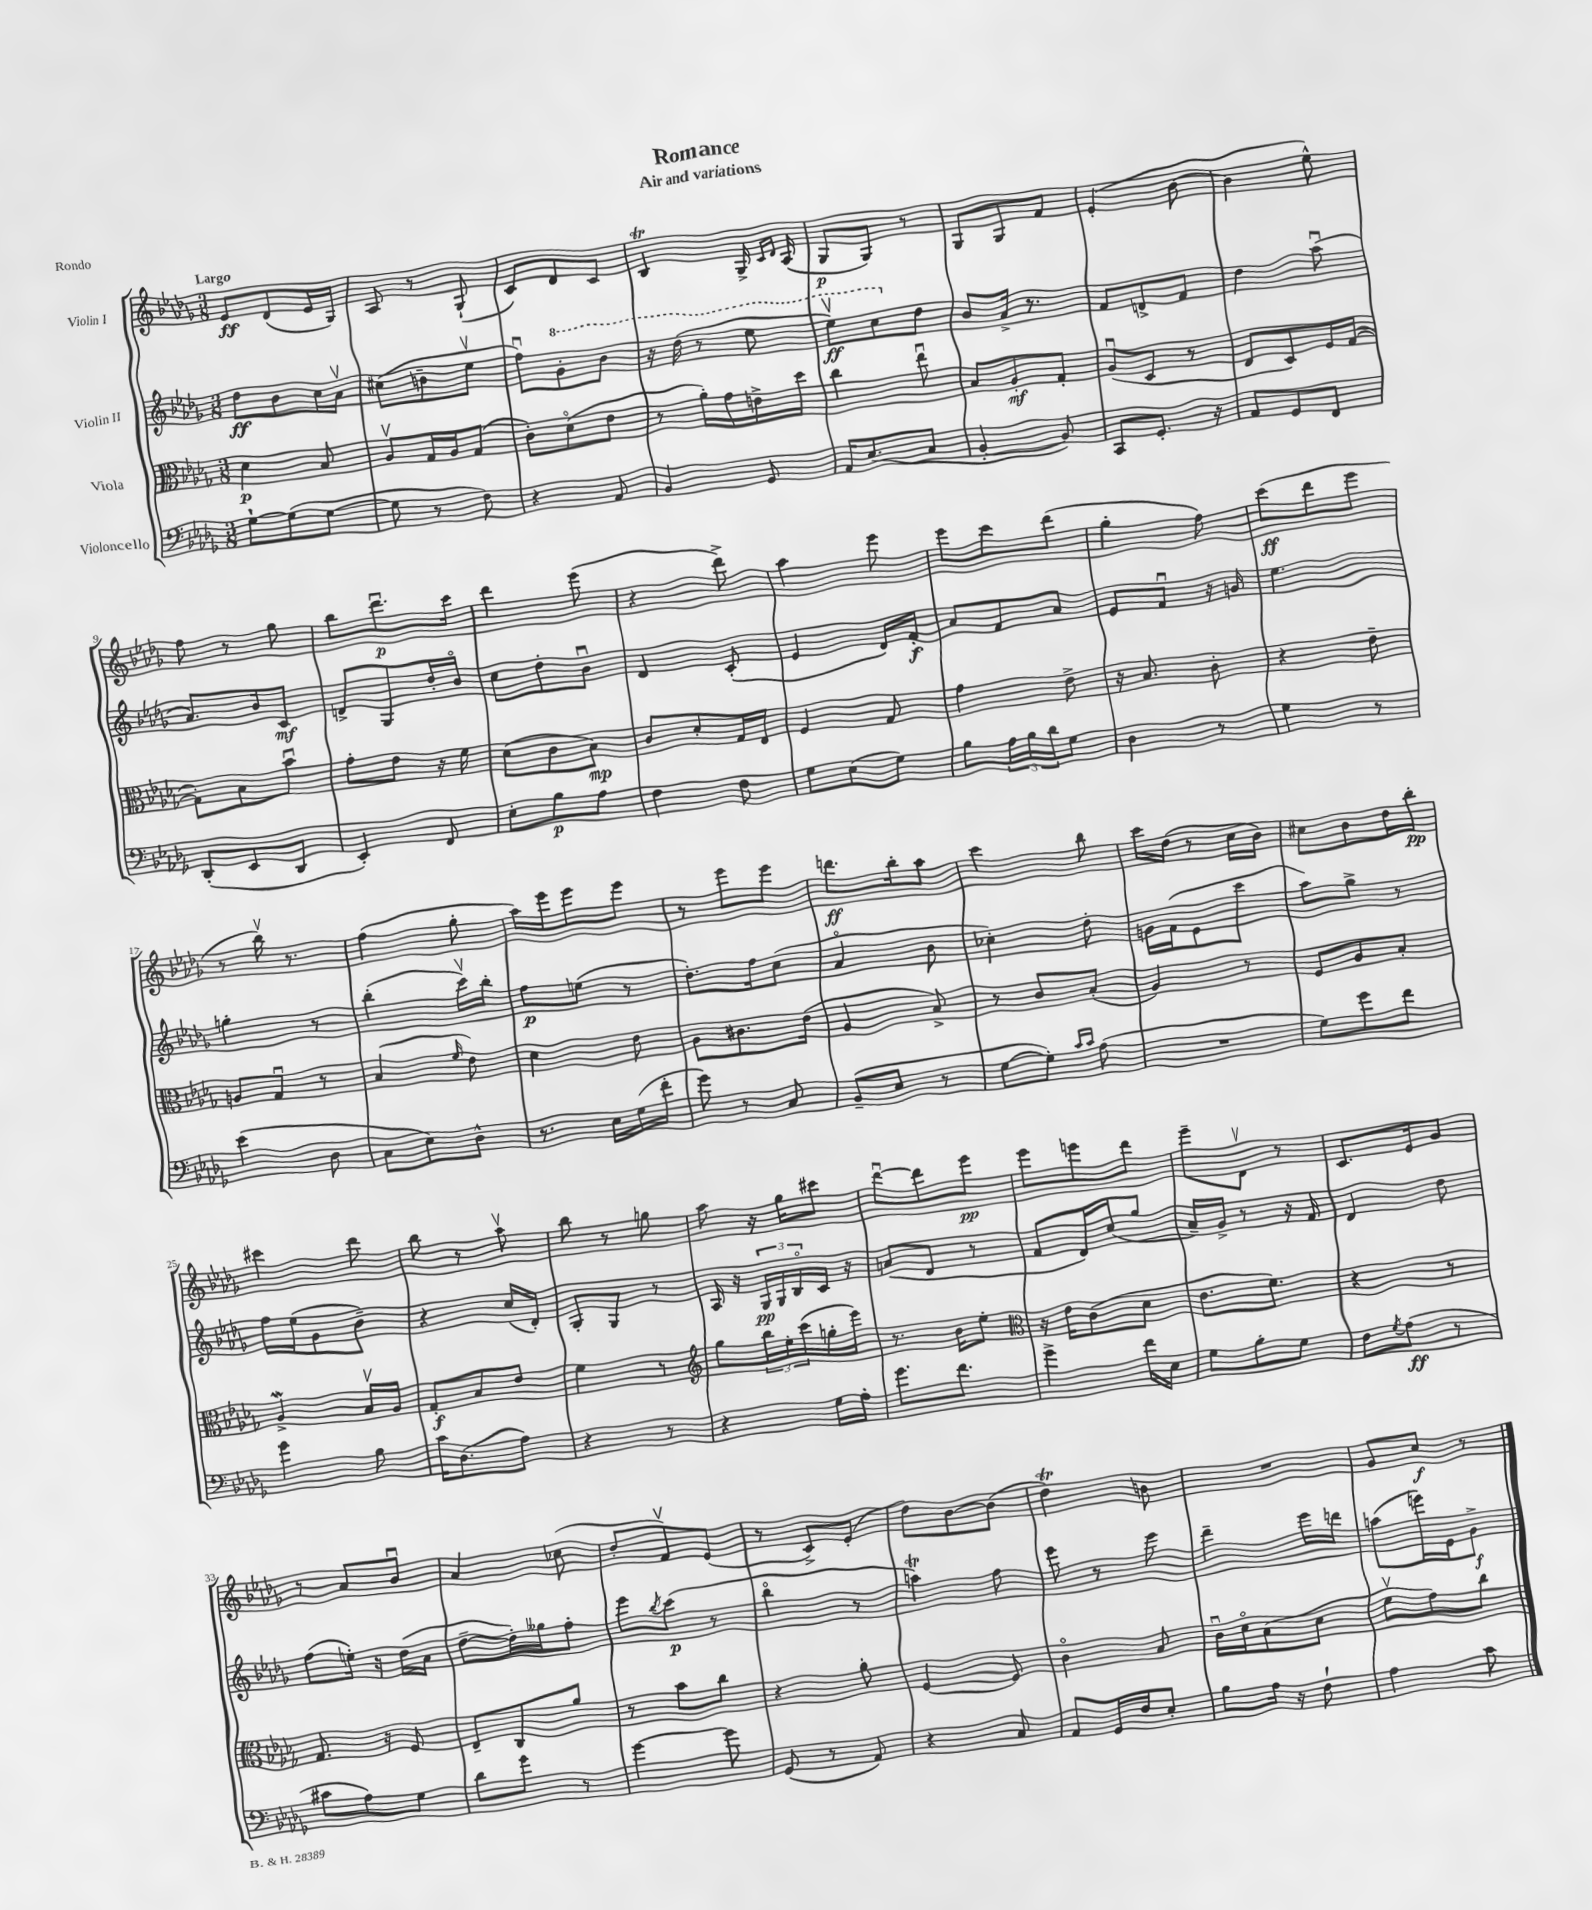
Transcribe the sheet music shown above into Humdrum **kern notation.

**kern	**dynam	**kern	**dynam	**kern	**dynam	**kern	**dynam
*part4	*part4	*part3	*part3	*part2	*part2	*part1	*part1
*staff4	*staff4	*staff3	*staff3	*staff2	*staff2	*staff1	*staff1
*I"Violoncello	*	*I"Viola	*	*I"Violin II	*	*I"Violin I	*
*clefF4	*	*clefC3	*	*clefG2	*	*clefG2	*
*k[b-e-a-d-g-]	*	*k[b-e-a-d-g-]	*	*k[b-e-a-d-g-]	*	*k[b-e-a-d-g-]	*
*M3/8	*	*M3/8	*	*M3/8	*	*M3/8	*
=1	=1	=1	=1	=1	=1	=1	=1
!	!	!	!	!	!	!LO:TX:a:B:t=Largo	!
[8G-`\L	.	4d-\	p	8dd-\L	ff	8e-/L	ff
(8G-\]	.	.	.	8b-\	.	(8d-/	.
[8G-\J	.	8B-/	.	16cc\L	.	16e-/L	.
.	.	.	.	16a-v\JJ	.	16G-/JJ)	.
=2	=2	=2	=2	=2	=2	=2	=2
8G-\]	.	8A-v/L	.	(8cc#X\L	.	8A-/	.
8r	.	16G-/L	.	8bn~\	.	8r	.
.	.	16A-/J	.	.	.	.	.
8F\)	.	(8G-/J	.	8ee-v\J	.	(8G-`/	.
=3	=3	=3	=3	=3	=3	=3	=3
4r	.	8c'\L)	.	8ffu\L)	.	8c/L)	.
*	*	*	*	*8va	*	*	*
.	.	(8d-\	.	8gg-'\	.	8d-/	.
8AA-/	.	8e-\J	.	8bb-\J	.	8c/J	.
=4	=4	=4	=4	=4	=4	=4	=4
4BB-/	.	8r	.	16r	.	4B-T/	.
.	.	.	.	(16ddd-\	.	.	.
.	.	16a-'\LL)	.	8r	.	.	.
.	.	16g-\	.	.	.	.	.
8GG-/	.	16en^\	.	8eee-\	.	16G-^/	.
.	.	.	.	.	.	16qqc/LL	.
.	.	.	.	.	.	16qqd-/JJ	.
.	.	16dd-\JJ	.	.	.	(16A-/	.
=5	=5	=5	=5	=5	=5	=5	=5
16AA-/KL	.	4cc\	.	8eee-v\L)	ff	8G-/L	p
(8.E-/	.	.	.	.	.	.	.
.	.	.	.	8ccc\	.	8G-/J)	.
*	*	*	*	*X8va	*	*	*
8C/J	.	8ee-u\	.	8dd-\J	.	8r	.
=6	=6	=6	=6	=6	=6	=6	=6
[4BB-'/	.	8B-/L	.	8b-/L	.	8G-/L	.
.	.	8A-'/	mf	16a-^/Jk	.	8G-/	.
.	.	.	.	8.r	.	.	.
8BB-/])	.	8G-'/J	.	.	.	8f/J	.
=7	=7	=7	=7	=7	=7	=7	=7
8CC/L	.	(8A-u/L	.	8f/L	.	(4e-'/	.
8.GG-'/J	.	8D-/J	.	8dn^/	.	.	.
.	.	8r	.	8f/J	.	[8b-\	.
16r	.	.	.	.	.	.	.
=8	=8	=8	=8	=8	=8	=8	=8
8AA-/L	.	8E-/L	.	4dd-\	.	4b-\]	.
8GG-/	.	8D-/)	.	.	.	.	.
8FF/J	.	16F/L	.	(8aa-u\	.	8ee-^^\)	.
.	.	([16G-/JJ	.	.	.	.	.
!!LO:LB:g=z
=9	=9	=9	=9	=9	=9	=9	=9
(8DD-'/L	.	8G-'\L])	.	8.a-/L)	.	8ff\	.
8EE-/	.	8B-\	.	.	.	8r	.
.	.	.	.	16b-/k	.	.	.
8DD-/J	.	8b-u\J	.	8c/J	mf	8gg-\	.
=10	=10	=10	=10	=10	=10	=10	=10
4EE-'/)	.	8g-'\L	.	8dn^/L	.	8bb-\L	.
.	.	8e-\J	.	8G-/	.	8.ddd-u\	p
8FF/	.	16r	.	16dd-'/L	.	.	.
.	.	16f\	.	16b-/JJ	.	16ccc\Jk	.
=11	=11	=11	=11	=11	=11	=11	=11
8E-'\L	.	(8d-\L	.	8cc\L	.	4ddd-\	.
8B-\	p	8c\	.	8dd-'\	.	.	.
8A-\J	.	8B-\J)	mp	8b-u\J	.	(8eee-\	.
=12	=12	=12	=12	=12	=12	=12	=12
4F\	.	8c/L	.	4d-/	.	4r	.
.	.	8d-'/	.	.	.	.	.
8F\	.	16G-/L	.	(8c'/	.	8ddd-^\)	.
.	.	16E-/JJ	.	.	.	.	.
=13	=13	=13	=13	=13	=13	=13	=13
8G-\L	.	4F/	.	4e-/	.	4aa-\	.
(8E-\	.	.	.	.	.	.	.
8G-\J)	.	8G-/	.	16d-/LL)	.	8eee-\	.
.	.	.	.	16f'/JJ	f	.	.
=14	=14	=14	=14	=14	=14	=14	=14
8B-\L	.	4g-\	.	8a-/L	.	8eee-\L	.
24A-\L	.	.	.	8f/	.	8ccc\	.
24B-\	.	.	.	.	.	.	.
24d-\J	.	.	.	.	.	.	.
8G-\J	.	8e-^\	.	8a-/J	.	(8ddd-\J	.
=15	=15	=15	=15	=15	=15	=15	=15
4D-\	.	16r	.	8e-/L	.	4gg-'\	.
.	.	8.B-/	.	.	.	.	.
.	.	.	.	8fu/J	.	.	.
8r	.	8c'\	.	16r	.	8ff\)	.
.	.	.	.	16gn/	.	.	.
=16	=16	=16	=16	=16	=16	=16	=16
4G-\	.	4r	.	4.ee-\	.	(8ccc\L	ff
.	.	.	.	.	.	8ddd-\	.
8r	.	8e-~\	.	.	.	8eee-\J	.
!!LO:LB:g=z
=17	=17	=17	=17	=17	=17	=17	=17
(4e-\	.	8An/L	.	4ggn'\	.	8r	.
.	.	8G-u/J	.	.	.	16bb-v\)	.
.	.	.	.	.	.	8.r	.
8D-\	.	8r	.	8r	.	.	.
=18	=18	=18	=18	=18	=18	=18	=18
8C\L	.	(4B-/	.	(4bb-'\	.	(4ff\	.
8E-\)	.	.	.	.	.	.	.
.	.	16qqf/	.	.	.	.	.
8D-^^\J	.	8e-\)	.	16cccv\LL)	.	8gg-'\	.
.	.	.	.	16bb-'\JJ	.	.	.
=19	=19	=19	=19	=19	=19	=19	=19
8.r	.	4d-\	.	8ff\L	p	16aa-\LL)	.
.	.	.	.	.	.	16eee-\J	.
.	.	.	.	(8een\J	.	8eee-\	.
16E-\LL	.	.	.	.	.	.	.
(16G-\	.	8e-\	.	8r	.	8eee-\J	.
16f'\JJ	.	.	.	.	.	.	.
=20	=20	=20	=20	=20	=20	=20	=20
8g-\)	.	8A-\L	.	8.dd-'\L)	.	8r	.
8r	.	8.c#X\	.	.	.	8eee-\L	.
.	.	.	.	16ff\k	.	.	.
8C/	.	.	.	(8cc\J	.	8eee-\J	.
.	.	(16e-\Jk	.	.	.	.	.
=21	=21	=21	=21	=21	=21	=21	=21
(8BB-~/L	.	4A-/	.	4a-/	.	8.dddn\L	ff
8E-/J	.	.	.	.	.	.	.
.	.	.	.	.	.	16bb-'\k	.
8r	.	8B-^/)	.	8b-\	.	8aa-\J	.
=22	=22	=22	=22	=22	=22	=22	=22
[8G-\L	.	8r	.	4cc-X'\)	.	4ccc\	.
8G-'\J])	.	8c/L	.	.	.	.	.
16qqc/LL	.	.	.	.	.	.	.
16qqc/JJ	.	.	.	.	.	.	.
(8A-\	.	(8B-'/J	.	8dd-'\	.	8bb-\	.
=23	=23	=23	=23	=23	=23	=23	=23
4.r	.	4A-/)	.	16gn\LL	.	16ccc\LL	.
.	.	.	.	(16f\J	.	(16dd-\JJ	.
.	.	.	.	8e-\	.	8r	.
.	.	8r	.	8ccc\J	.	16cc\LL	.
.	.	.	.	.	.	16b-\JJ)	.
=24	=24	=24	=24	=24	=24	=24	=24
8G-\L)	.	8F/L	.	8aa-\L)	.	8cc#X\L	.
8g-\	.	8A-/	.	8gg-^\J	.	8b-\	.
8f\J	.	8B-'/J	.	8r	.	16dd-\L	.
.	.	.	.	.	.	16bb-'\JJ	pp
!!LO:LB:g=z
=25	=25	=25	=25	=25	=25	=25	=25
4g-\	.	4A-W^/	.	16ff\LL	.	4ccc#X\	.
.	.	.	.	(16ee-\J	.	.	.
.	.	.	.	8g-\	.	.	.
8B-\	.	16B-v/LL	.	8b-~\J)	.	8ddd-\	.
.	.	16A-/JJ	.	.	.	.	.
=26	=26	=26	=26	=26	=26	=26	=26
16c\KL	.	8G-'/L	f	4r	.	8bb-\	.
(8.D-\	.	.	.	.	.	.	.
.	.	8B-/	.	.	.	8r	.
8A-\J)	.	8e-/J	.	(16cc/LL	.	8aa-v\	.
.	.	.	.	16d-'/JJ)	.	.	.
=27	=27	=27	=27	=27	=27	=27	=27
4r	.	4f\	.	8G-'/L	.	8bb-\	.
.	.	.	.	8G-/J	.	8r	.
8r	.	8r	.	8r	.	8ggn\	.
=28	=28	=28	=28	=28	=28	=28	=28
*	*	*clefG2	*	*	*	*	*
4r	.	8gg-\L	.	16A-/	.	8aa-\	.
.	.	.	.	16r	.	.	.
.	.	24bb-\L	.	24G-/LL	pp	16r	.
.	.	24ee-'\	.	24G-/	.	.	.
.	.	.	.	.	.	16gg-\KL	.
.	.	(24ccc\	.	24B-/	.	.	.
16G-\LL	.	16ggn'\	.	16c/JJ	.	8ccc#X\J	.
16A-'\JJ	.	16eee-\JJ)	.	16r	.	.	.
=29	=29	=29	=29	=29	=29	=29	=29
8.g-\L	.	8.r	.	(8an/L	.	[8ddd-u\L	.
.	.	.	.	8d-/J	.	8ddd-\]	.
8.f\J	.	16b-\KL	.	.	.	.	.
.	.	8ee-'\J	.	8r	.	8eee-\J	pp
=30	=30	=30	=30	=30	=30	=30	=30
*	*	*clefC3	*	*	*	*	*
4g-^\	.	16r	.	8f/L	.	8eee-\L	.
.	.	16e-\KL	.	.	.	.	.
.	.	(8c\	.	16d-/L)	.	8eeen\	.
.	.	.	.	(16cc/J	.	.	.
16f\LL	.	8d-\J	.	8gg-/J	.	8ddd-\J	.
16E-\JJ	.	.	.	.	.	.	.
=31	=31	=31	=31	=31	=31	=31	=31
8G-\L	.	8.e-\L	.	16a-~/LL)	.	8eee-~\L	.
.	.	.	.	16g-^/JJ	.	.	.
8B-'\	.	.	.	8r	.	8d-v\J	.
.	.	8.f\J)	.	.	.	.	.
8G-\J	.	.	.	16r	.	8r	.
.	.	.	.	16f/	.	.	.
=32	=32	=32	=32	=32	=32	=32	=32
8F\L	.	4r	.	4d-/	.	8.c/L	.
8qG-/	.	.	.	.	.	.	.
(8A-\J	ff	.	.	.	.	.	.
.	.	.	.	.	.	16e-/k	.
8r	.	8r	.	8dd-\	.	8g-/J	.
!!LO:LB:g=z
=33	=33	=33	=33	=33	=33	=33	=33
8c#X\L	.	8.G-/	.	(8ff\L	.	8r	.
8A-\)	.	.	.	16een'\Jk)	.	8a-/L	.
.	.	16r	.	16r	.	.	.
8G-\J	.	8F/	.	(16dd-\LL	.	8b-u/J	.
.	.	.	.	16a-\JJ	.	.	.
=34	=34	=34	=34	=34	=34	=34	=34
8d-\L	.	8E-~/L	.	[8dd-~\L	.	4a-/	.
8g-\J	.	8C/	.	16dd-'\L])	.	.	.
.	.	.	.	16gg--X\J	.	.	.
8r	.	8a-/J	.	8ff'\J	.	(8cc-X\	.
=35	=35	=35	=35	=35	=35	=35	=35
[4g-\	.	8r	.	8eee-\L	.	8dd-'/L	.
.	.	.	.	8qbb-/	.	.	.
.	.	8b-\L	.	(8ccc\J	p	8fv/)	.
8g-\]	.	8cc\J	.	8r	.	(8e-/J	.
=36	=36	=36	=36	=36	=36	=36	=36
(8GG-/	.	4r	.	4bb-\	.	8r	.
8r	.	.	.	.	.	8c^/L)	.
8AA-/)	.	8a-'\	.	8r	.	(8e-'/J	.
=37	=37	=37	=37	=37	=37	=37	=37
4r	.	[4F/	.	4aant\)	.	8dd-\L)	.
.	.	.	.	.	.	[8b-\	.
8C/	.	8F/]	.	8ff\	.	(8b-\J]	.
=38	=38	=38	=38	=38	=38	=38	=38
8AA-/L	.	4c\	.	8eee-\	.	4dd-T\)	.
16GG-/L	.	.	.	8r	.	.	.
16F/J	.	.	.	.	.	.	.
8E-'/J	.	8B-/	.	8eee-\	.	8bn\	.
=39	=39	=39	=39	=39	=39	=39	=39
8B-\L	.	16cu\LL	.	4ddd-~\	.	4.r	.
.	.	16d-\J	.	.	.	.	.
16A-\Jk	.	(8B-\	.	.	.	.	.
16r	.	.	.	.	.	.	.
8F`\	.	8d-\J	.	16eee-\LL	.	.	.
.	.	.	.	16dddn\JJ	.	.	.
=40	=40	=40	=40	=40	=40	=40	=40
4A-\	.	8fv\L	.	(8aan\L	.	8g-/L	.
.	.	8g-\)	.	16eeen\L)	.	8cc/J	f
.	.	.	.	16e-\J	.	.	.
8c\	.	8cc\J	.	8g-^\J	f	8r	.
==	==	==	==	==	==	==	==
*-	*-	*-	*-	*-	*-	*-	*-
